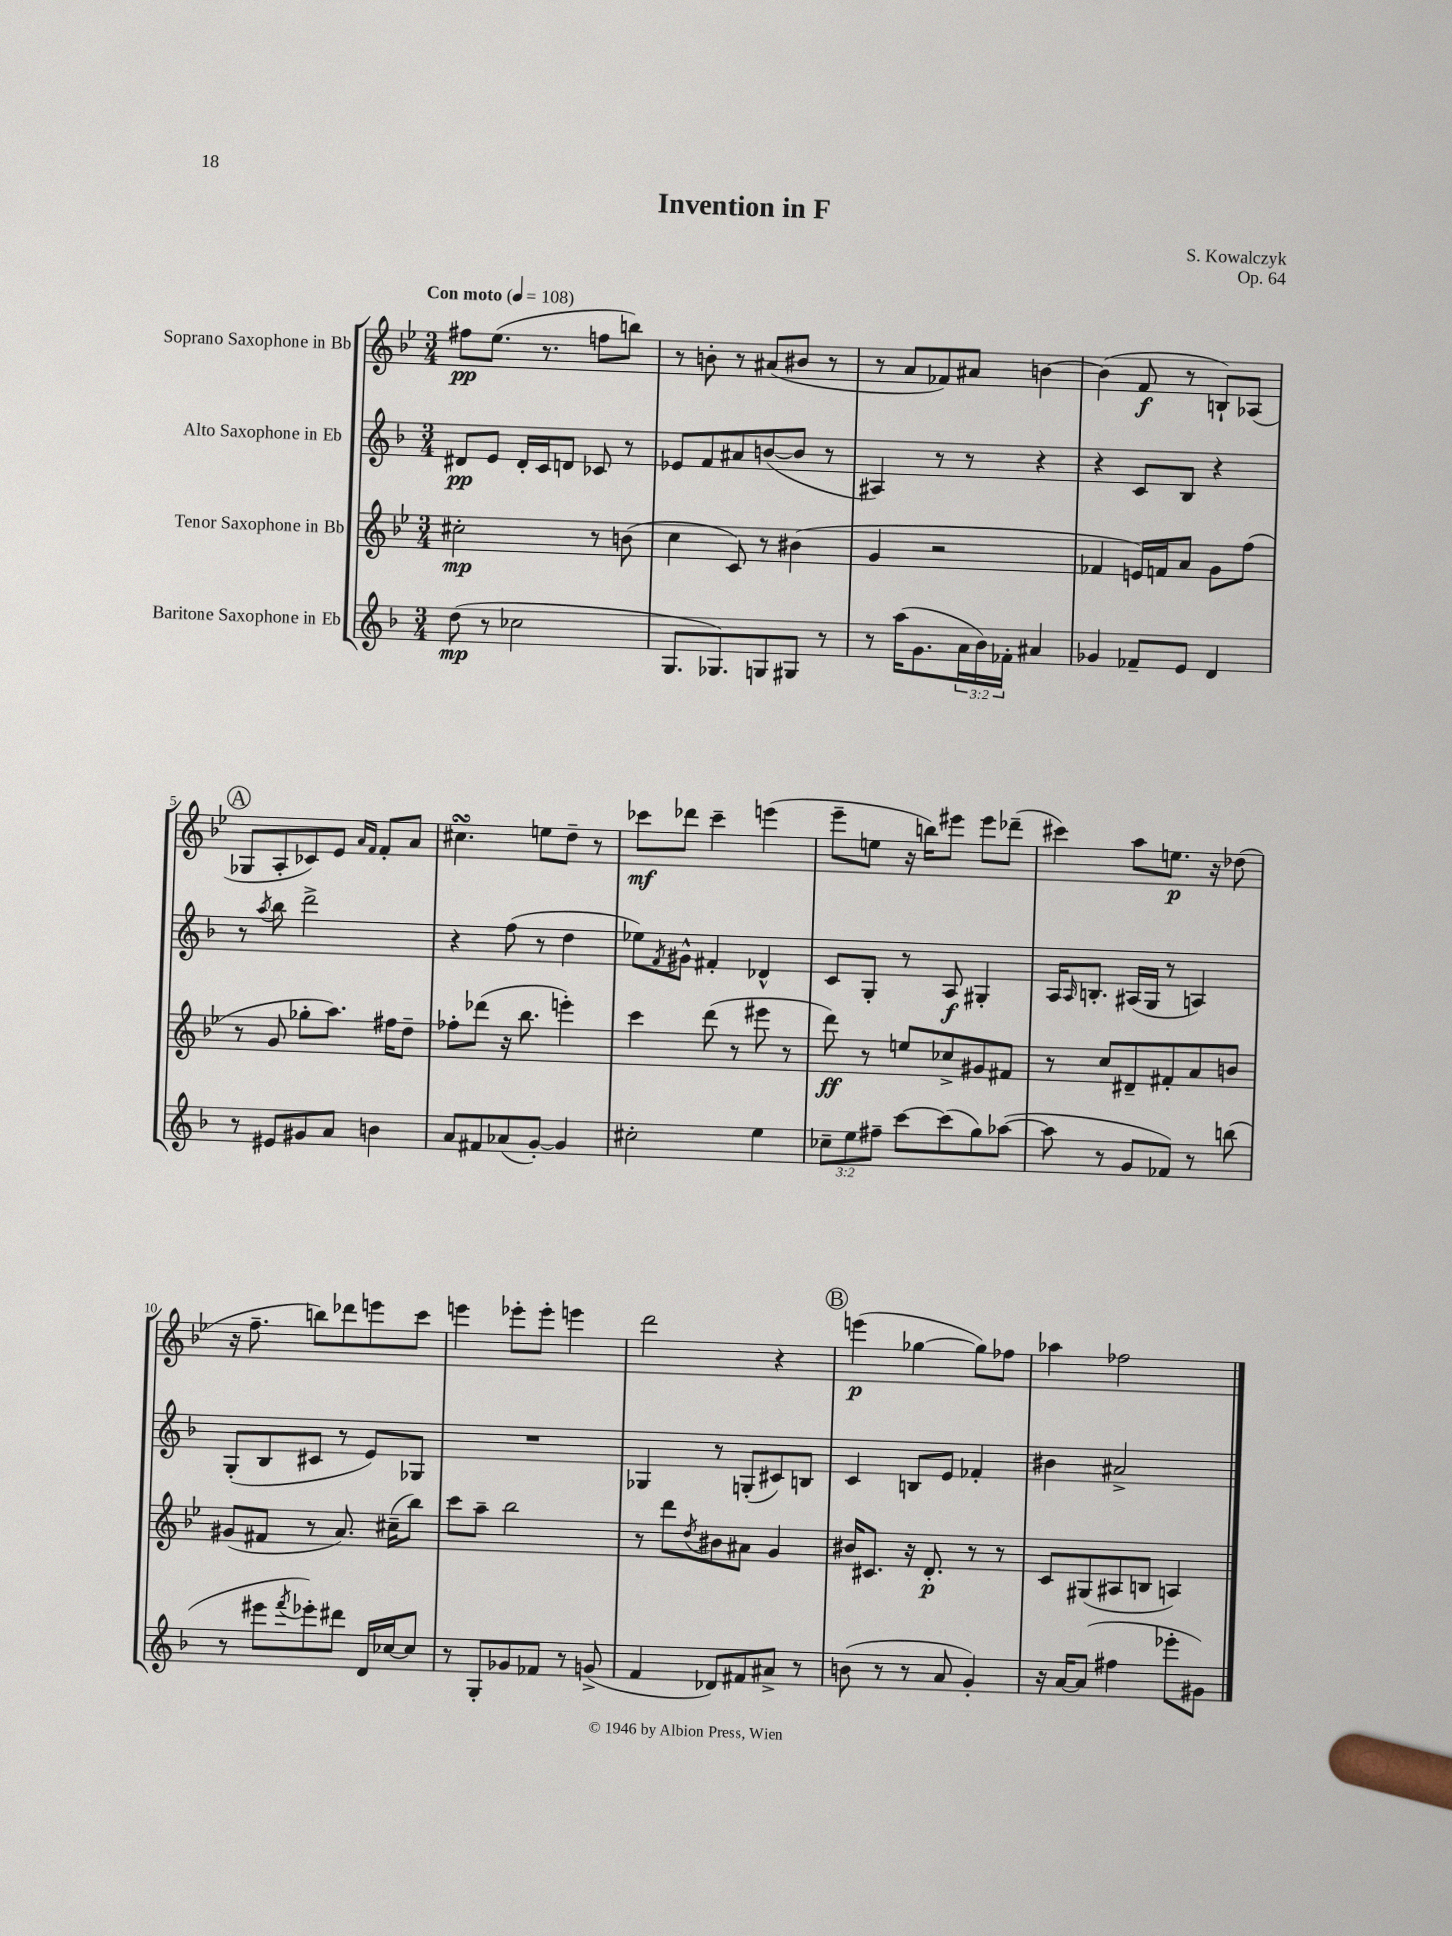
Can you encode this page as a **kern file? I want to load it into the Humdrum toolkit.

**kern	**kern	**kern	**kern
*staff4	*staff3	*staff2	*staff1
*clefG2	*clefG2	*clefG2	*clefG2
*k[b-]	*k[b-e-]	*k[b-]	*k[b-e-]
*M3/4	*M3/4	*M3/4	*M3/4
*MM108	*MM108	*MM108	*MM108
(8dd	2cc#'	8d#	8ff#
8r	.	8e	(8.ee-
2cc-	.	16d#'	.
.	.	16c	8.r
.	.	8d	.
.	8r	8c-	8ff
.	(8b	8r	8bb)
=	=	=	=
8.G	4cc	8e-	8r
.	.	8f	8b'
8.G-)	.	.	.
.	8c)	8a#	8r
8G	8r	([8b	(8a#
8G#	(4b#	8b]	8b#
8r	.	8r	8r
=	=	=	=
8r	4g	4A#)	8r
(16aa	.	.	8a
8.g	.	.	.
.	2r	8r	8f-)
24a	.	8r	8a#
24b-)	.	.	.
24f-'	.	.	.
4a#	.	4r	[4b
=	=	=	=
4g-	4f-	4r	(4b]
8f-~	16e)	8c	8f
.	16f	.	.
8e	8a	8B-	8r
4d	8g	4r	8B`)
.	(8ff	.	(8A-
=	=	=	=
8r	8r	8r	8G-
.	.	8qaa	.
8e#	8g	8bb-	8A'
8g#	8gg-'	2ddd^	8c-)
8a	8.aa)	.	8e-
.	.	.	16qqa
.	.	.	16qqf
4b	.	.	8f'
.	16ff#	.	.
.	8dd~	.	8a
=	=	=	=
8a	8ff-'	4r	4.cc#
8f#	(8ddd-	.	.
(8a-	16r	(8ff	.
.	8.bb-	.	.
[8g')	.	8r	8ee
4g]	4eee')	4dd	8dd~
.	.	.	8r
=	=	=	=
2cc#'	4ccc	8ee-)	8ccc-
.	.	8qf	.
.	.	8g#^^	8ddd-
.	(8ddd	4f#'	4ccc-~
.	8r	.	.
4ee	8eee#	4d-^^	(4eee
.	8r	.	.
=	=	=	=
12cc-~	8ddd)	8c	8eee-~
12ee	.	.	.
.	8r	8G'	8ee
12ff#~	.	.	.
[8ccc	8ee	8r	16r
.	.	.	16bb)
(8ccc]	8cc-^	8A	8eee#
8gg)	8g#	4G#'	8eee#
([8aa-	8f#	.	(8ddd-~
=	=	=	=
8aa-]	8r	16A	4ccc#)
.	.	16qqA	.
.	.	8.B'	.
8r	8cc	.	.
8g	8d#~	(16A#	8aa
.	.	16G	.
8f-)	8f#'	8r	8.ee
8r	8a	4A)	.
.	.	.	16r
(8bb	8b	.	(8dd-
=	=	=	=
8r	(8g#	(8G'	16r
.	.	.	8.ff~
8eee#	8f#	8B-	.
8qfff	.	.	.
8eee-')	8r	8c#	8bb)
8ddd#	8.a)	8r	8ddd-
16d	.	8e)	8eee
[16cc-	(16cc#~	.	.
8cc-]	8bb-)	8G-	8ccc
=	=	=	=
8r	8ccc	2.r	4eee
8G'	8aa~	.	.
8g-	2bb-	.	8eee-'
8f-	.	.	8eee-'
8r	.	.	4eee
(8g^	.	.	.
=	=	=	=
4f	8r	4G-	2ddd
.	8ddd	.	.
.	8qdd	.	.
8d-)	8b#	8r	.
8f#	8a#	(8G'	.
8a#^	4g	8c#)	4r
8r	.	8B	.
=	=	=	=
(8b	16b#	4c	(4eee
.	8.c#	.	.
8r	.	.	.
8r	16r	8B	[4gg-
.	8.d'	.	.
8a	.	8e	.
4g')	8r	4f-'	8gg-])
.	8r	.	8ff-
=	=	=	=
16r	8c	4b#	4aa-
[16a	.	.	.
(8a]	(8G#	.	.
4ff#	8A#	2a#^	2ff-
.	8B	.	.
8eee-'	4A)	.	.
8g#)	.	.	.
==	==	==	==
*-	*-	*-	*-
